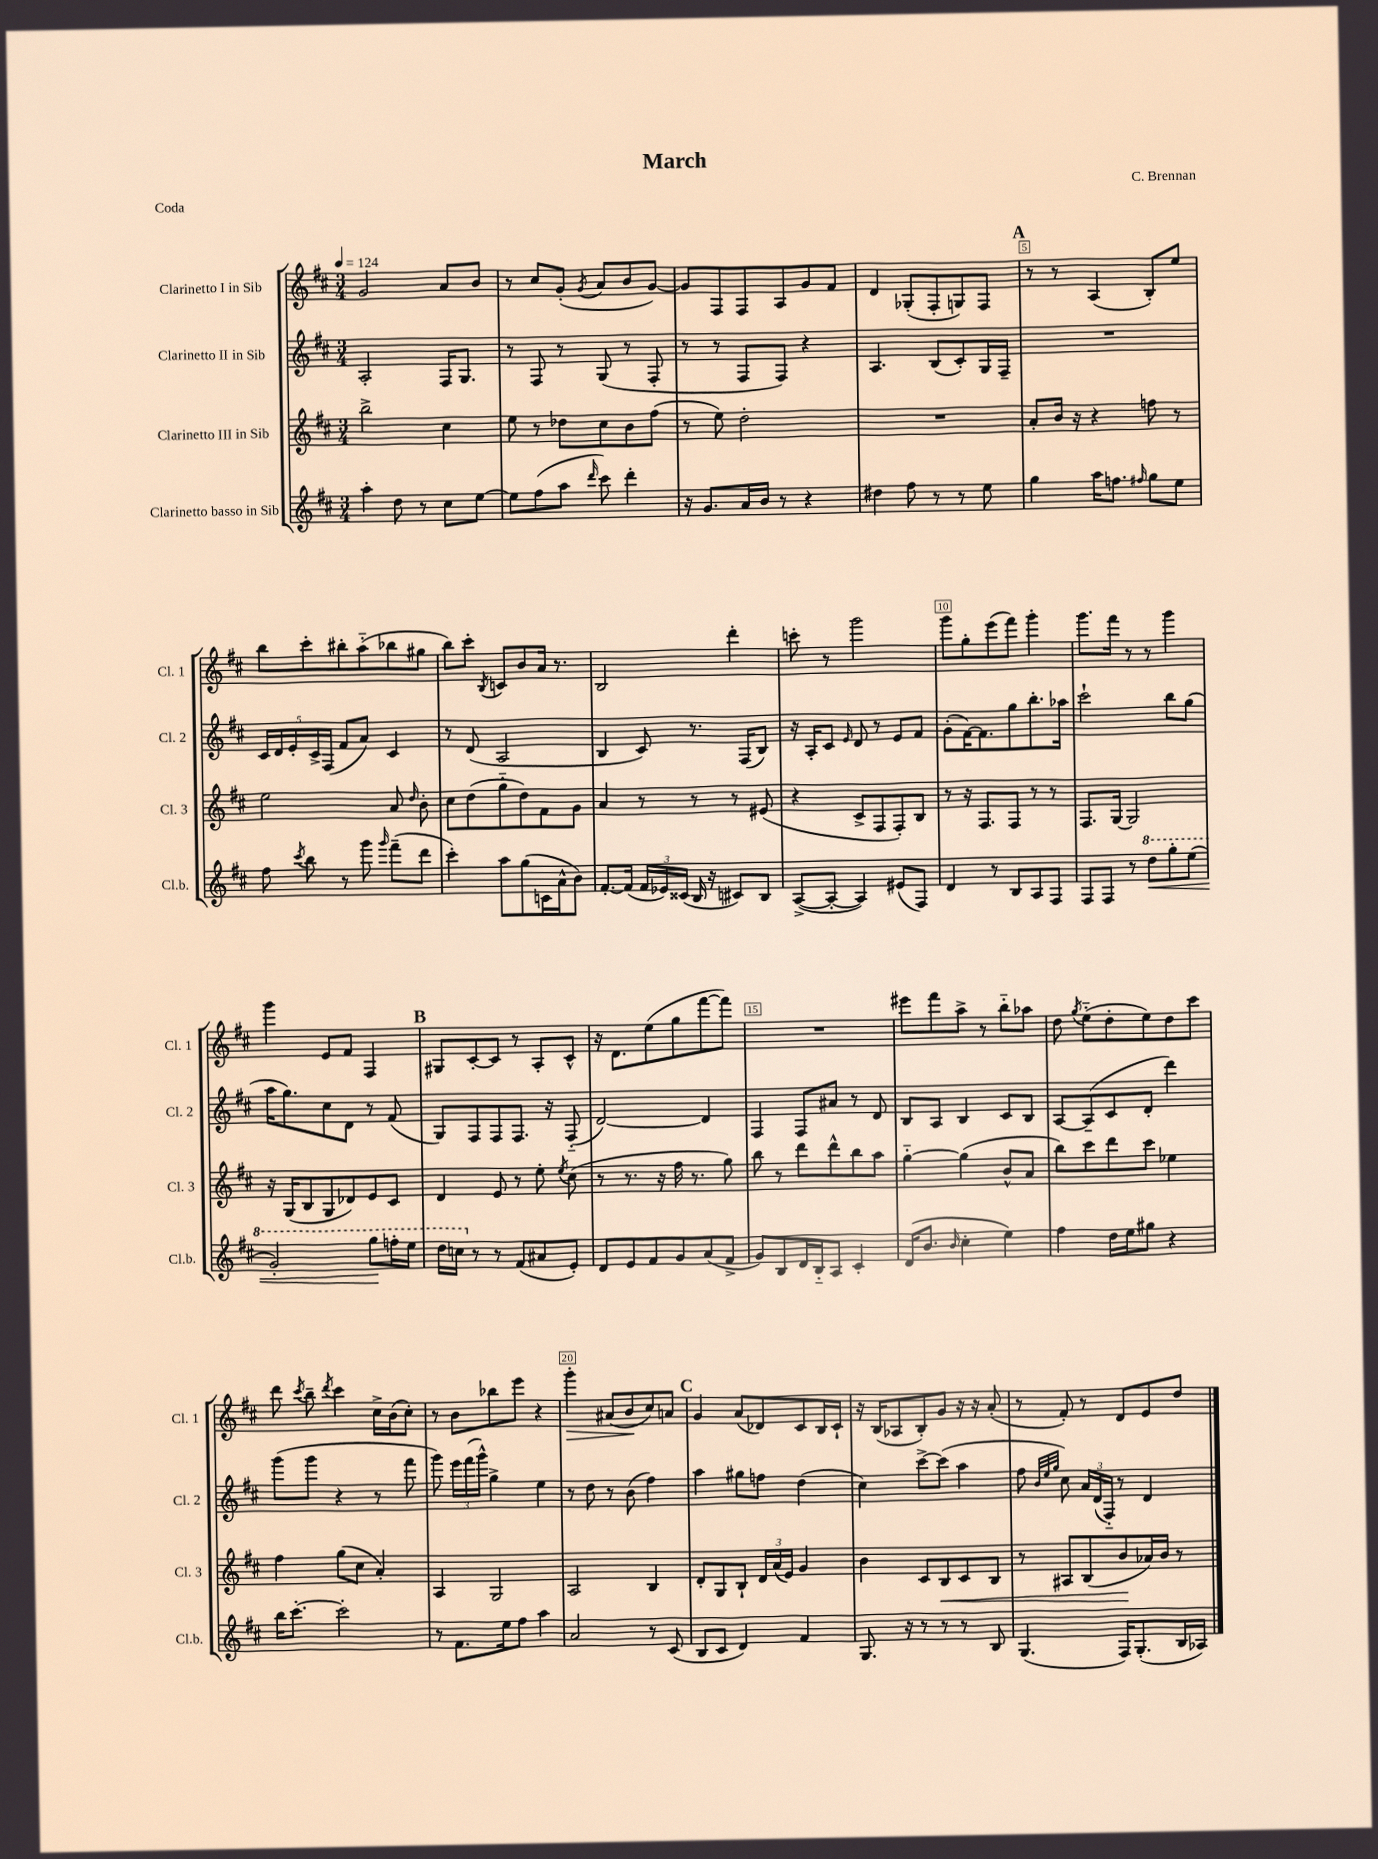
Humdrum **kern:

**kern	**kern	**kern	**kern
*staff4	*staff3	*staff2	*staff1
*clefG2	*clefG2	*clefG2	*clefG2
*k[f#c#]	*k[f#c#]	*k[f#c#]	*k[f#c#]
*M3/4	*M3/4	*M3/4	*M3/4
*MM124	*MM124	*MM124	*MM124
4aa'	2bb^	2A'	2g
8dd	.	.	.
8r	.	.	.
8cc#	4cc#	16F#	8a
.	.	8.G	.
[8ee	.	.	8b
=	=	=	=
8ee]	8ee	8r	8r
(8ff#	8r	8F#	8cc#
8aa	8dd-	8r	(8g'
16qqddd	.	.	8qg
8ccc#)	8cc#	(8G	8a
4ddd'	8b	8r	8b
.	(8ff#	8F#'	[8g)
=	=	=	=
16r	8r	8r	8g]
8.g	.	.	.
.	8ee)	8r	8F#
16a	2dd'	8F#	8F#
16b	.	.	.
8r	.	8F#)	8A
4r	.	4r	8g
.	.	.	8f#
=	=	=	=
4dd#	2.r	4.A	4d
8ff#	.	.	(8G-'
8r	.	(8B	8F#'
8r	.	8c#')	8G)
8ee	.	16G	8F#
.	.	16F#~	.
=	=	=	=
4gg	8a'	2.r	8r
.	16b	.	8r
.	16r	.	.
16aa	4r	.	(4A
8.ff	.	.	.
16qqff#	.	.	.
8gg	8ff	.	8B')
8ee	8r	.	8ee
=	=	=	=
8ff#	2ee	20c#	8bb
.	.	20d	.
.	.	20e'	.
8qccc#	.	.	.
8bb	.	.	8ccc#'
.	.	20c#^	.
.	.	(20F#	.
8r	.	8f#	8bb#'
8ggg	.	8a)	(8aa'~
16qqggg	.	.	.
(8fff#~	8a	4c#	8bb-
.	16qqdd	.	.
8ddd	8b'	.	8gg#
=	=	=	=
4ccc#')	8cc#	8r	8bb)
.	(8dd	(8d	8ccc#'
.	.	.	8qB
8aa	8gg'~	2A	8c
(8gg	8dd)	.	8b
16c	8f#	.	16a
16a^^	.	.	8.r
8b)	8g	.	.
=	=	=	=
[8.f#'	4a	4B	2B
(16f#]	.	.	.
24f#	8r	8c#)	.
24e-)	.	.	.
(24c##	.	.	.
16B	8r	8.r	.
16r	.	.	.
8c#)	8r	.	4ddd'
.	.	(16F#	.
8B	(8e#	8B)	.
=	=	=	=
([8A^	4r	16r	8ccc'
.	.	16A'	.
8A'_	.	8c#	8r
.	.	16qqe	.
4A])	8c#^	8d	2ggg
.	8F#	8r	.
(8e#	8F#')	8e	.
8F#)	8B	8f#	.
=	=	=	=
4d	8r	(8g'	8ggg
.	16r	[16f#)	8gg'
.	8.F#	8.f#]	.
8r	.	.	(8eee
8B	8F#	8gg	8fff#)
8A	8r	8.bb'	4ggg'
8F#	8r	.	.
.	.	16aa-	.
=	=	=	=
8F#	8.F#	2ccc#`	8.ggg
8F#	.	.	.
.	[16G	.	16fff#
8r	2G]	.	8r
8ddd	.	.	8r
8ggg'	.	8bb	4ggg
(8eee	.	(8gg	.
=	=	=	=
2gg')	16r	16aa	4ggg
.	(16G	8.gg)	.
.	8B	.	.
.	8G	8cc#	8e
.	8d-)	8d	8f#
8ggg	8e	8r	4F#
16fff'	8c#	(8f#	.
16eee	.	.	.
=	=	=	=
16ddd	4d	8G)	8G#
16ccc	.	.	.
8r	.	8F#	[8c#'
8r	8e	8F#	8c#]
(8f#	8r	8.F#	8r
8a#	8ee'	.	8A'
.	.	16r	.
.	8qee	.	.
8e')	(8cc#	(8F#'~	8c#^^
=	=	=	=
8d	8r	[2d)	16r
.	.	.	8.d
8e	8.r	.	.
8f#	.	.	(8ee
.	16r	.	.
8g	16ff#	.	8gg
.	8.r	.	.
(8a	.	4d]	[8fff#
8f#^	8gg)	.	8fff#])
=	=	=	=
8g)	8bb	4F#	2.r
8B	8r	.	.
16d	8ddd	8F#	.
16B'~	.	.	.
8A	8ddd^^	8a#	.
4c#'	8bb	8r	.
.	8aa	8d	.
=	=	=	=
(16d	[4gg'~	8B	8eee#
8.b	.	.	.
.	.	8A	8fff#
16qqb	.	.	.
4cc#'	(4gg]	4B	8aa^
.	.	.	8r
4ee)	8b^^	8c#	8bb'~
.	8a	8B	8aa-
=	=	=	=
4ff#	8bb)	[8A	8dd
.	.	.	8qgg
.	8ccc#	(8A~]	(8ee'~
16dd	8ddd	8c#	8dd'
16ee	.	.	.
8gg#	8ccc#	8d'	8ee)
4r	4ee-	4ddd)	8dd
.	.	.	8ccc#
=	=	=	=
16bb	4ff#	(8ggg	8ddd
[8.ccc#'	.	.	.
.	.	.	8qccc#
.	.	8ggg	8bb~
.	.	.	8qddd
2ccc#']	(8gg	4r	4ccc#
.	8cc#	.	.
.	4a')	8r	16cc#^
.	.	.	(16b
.	.	8fff#	8cc#')
=	=	=	=
8r	4A	8ggg)	8r
8.f#	.	24eee	8b
.	.	(24fff#	.
.	.	24ggg^^)	.
.	2G	4gg^	8bb-
16ee	.	.	.
8ff#	.	.	8eee
4aa	.	4ee	4r
=	=	=	=
2a	2A	8r	4ggg'
.	.	8dd	.
.	.	8r	(8a#
.	.	(8b	8b
8r	4B	4ff#)	8cc#)
(8c#	.	.	8a
=	=	=	=
8B	8d'	4aa	4g
8c#	8G	.	.
4d)	8B`	8gg#	(8a
.	24d	8ff	8d-)
.	(24a	.	.
.	24e)	.	.
4f#	4g	(4dd	8c#
.	.	.	16B
.	.	.	16c#`
=	=	=	=
8.G	4b	4cc#)	16r
.	.	.	(16B
.	.	.	8A-
16r	.	.	.
8r	8c#	[8ccc#^	8B')
8r	8B	(8ccc#]	8g
8r	8c#	4aa	16r
.	.	.	16r
8B	8B	.	(8a'
=	=	=	=
(4.G	8r	8ff#	8r
.	.	32qqb	.
.	.	32qqee	.
.	.	32qqgg	.
.	8A#	8cc#)	8f#')
.	(8B	24a	8r
.	.	(24d	.
.	.	24F#'~)	.
16F#)	8b	8r	8d
(8.G'	.	.	.
.	16a-)	4d	8e
.	16b	.	.
16B	8r	.	8dd
16A-)	.	.	.
==	==	==	==
*-	*-	*-	*-
